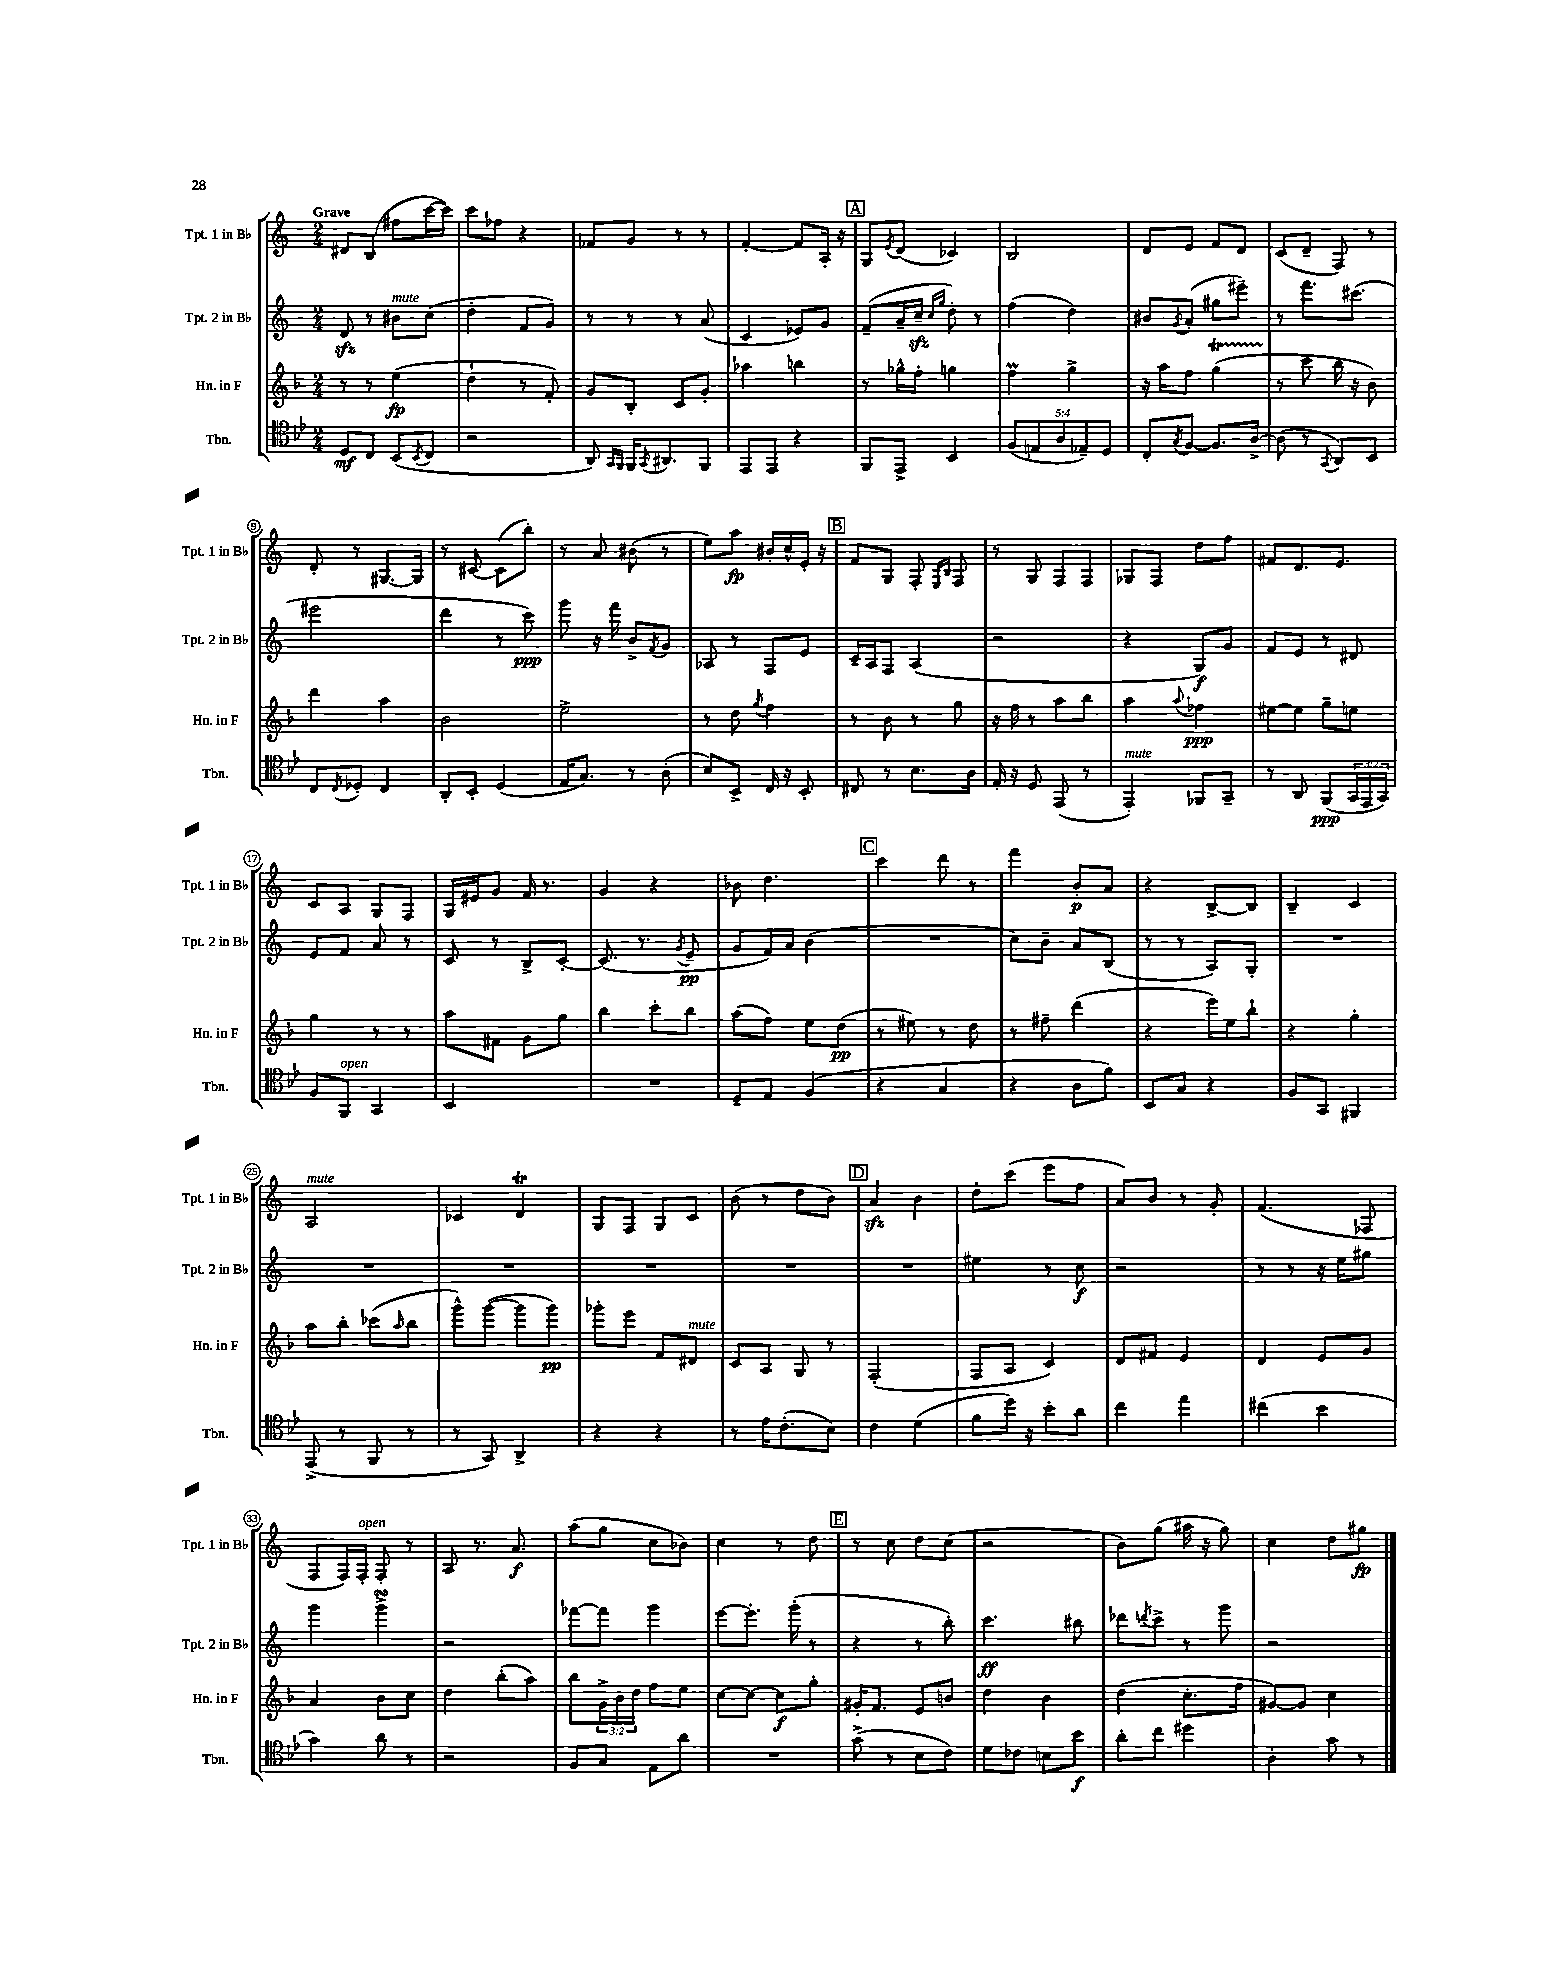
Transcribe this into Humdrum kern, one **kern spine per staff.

**kern	**dynam	**kern	**dynam	**kern	**dynam	**kern	**dynam
*part4	*part4	*part3	*part3	*part2	*part2	*part1	*part1
*staff4	*staff4	*staff3	*staff3	*staff2	*staff2	*staff1	*staff1
*I"Tbn.	*	*I"Hn. in F	*	*I"Tpt. 2 in B♭	*	*I"Tpt. 1 in B♭	*
*I'Tbn.	*	*I'Hn. in F	*	*I'Tpt. 2 in B♭	*	*I'Tpt. 1 in B♭	*
*clefC4	*	*clefG2	*	*clefG2	*	*clefG2	*
*k[b-e-]	*	*k[b-]	*	*k[]	*	*k[]	*
*M2/4	*	*M2/4	*	*M2/4	*	*M2/4	*
=1	=1	=1	=1	=1	=1	=1	=1
!	!	!	!	!	!	!LO:TX:a:B:t=Grave	!
8D/L	mf	8r	.	8dzz/	.	8d#X/L	.
8C/J	.	8r	.	8r	.	(8B/J	.
!	!	!	!	!LO:TX:a:i:t=mute	!	!	!
(8BB-/L	.	(4ee\	fp	8b#X\L	.	8ff#X\L	.
8qBB-/	.	.	.	.	.	.	.
8C/J	.	.	.	(8cc\J	.	[16ccc\L	.
.	.	.	.	.	.	16ccc\JJ])	.
=2	=2	=2	=2	=2	=2	=2	=2
2r	.	4dd`\	.	4dd'\	.	8ccc\L	.
.	.	.	.	.	.	8ff-X\J	.
.	.	8r	.	8f/L	.	4r	.
.	.	8f'/)	.	8g/J)	.	.	.
=3	=3	=3	=3	=3	=3	=3	=3
8AA/)	.	8g/L	.	8r	.	8f-X/L	.
16qqGG/LL	.	.	.	.	.	.	.
16qqFF/JJ	.	.	.	.	.	.	.
16FF/KL	.	8B-'/J	.	8r	.	8g/J	.
8qGG/	.	.	.	.	.	.	.
8.AA#X/	.	.	.	.	.	.	.
.	.	8c/L	.	8r	.	8r	.
8FF/J	.	8g'/J	.	(8a/	.	8r	.
=4	=4	=4	=4	=4	=4	=4	=4
8EE-/L	.	4aa-X\	.	4c/	.	[4f'/	.
8EE-/J	.	.	.	.	.	.	.
4r	.	4bbn\	.	8e-X/L)	.	8f/L]	.
.	.	.	.	8g/J	.	16A'/Jk	.
.	.	.	.	.	.	16r	.
!!LO:REH:place=s1:t=A
=5	=5	=5	=5	=5	=5	=5	=5
8FF/L	.	8r	.	(8f~/L	.	8G/L	.
.	.	.	.	.	.	8qe/	.
8EE-^/J	.	16gg-X^^\LL	.	16a~/L	.	(8d/J	.
.	.	16ff'\JJ	.	16cczz~/JJ	.	.	.
.	.	.	.	16qqcc/LL	.	.	.
.	.	.	.	16qqgg/JJ	.	.	.
4BB-/	.	4ggn\	.	8dd'\)	.	4c-X/)	.
.	.	.	.	8r	.	.	.
=6	=6	=6	=6	=6	=6	=6	=6
(10F/L	.	4ffM\	.	(4ff\	.	2B/	.
10En/	.	.	.	.	.	.	.
10A/	.	.	.	.	.	.	.
.	.	4gg^\	.	4dd\)	.	.	.
10E-X~/)	.	.	.	.	.	.	.
10D/J	.	.	.	.	.	.	.
=7	=7	=7	=7	=7	=7	=7	=7
8C'/L	.	16r	.	8b#X/L	.	8d/L	.
.	.	16aa\KL	.	.	.	.	.
8qG/	.	.	.	8qg/	.	.	.
[8F/J	.	8ff\J	.	(8a'/J	.	8e/J	.
8.F/L]	.	(4ggT\	.	8gg#X\L	.	8f/L	.
.	.	.	.	8eee#X~\J)	.	8d/J	.
[16A^/Jk	.	.	.	.	.	.	.
=8	=8	=8	=8	=8	=8	=8	=8
(8A\]	.	8r	.	8r	.	(8c/L	.
8r	.	8ccc\	.	8.fff\L	.	8d~/J	.
8qGG/	.	.	.	.	.	.	.
8AA/L)	.	16bb-\	.	.	.	8F/)	.
.	.	16r	.	(8.ccc#X\J	.	.	.
8BB-/J	.	8b-\)	.	.	.	8r	.
!!LO:LB:g=z
=9	=9	=9	=9	=9	=9	=9	=9
8C/L	.	4ddd\	.	2eee#X\	.	8d'/	.
8qC/	.	.	.	.	.	.	.
8D-X'/J	.	.	.	.	.	8r	.
4C/	.	4aa\	.	.	.	[8.G#X/L	.
.	.	.	.	.	.	16G#/Jk]	.
=10	=10	=10	=10	=10	=10	=10	=10
8AA'/L	.	2b-\	.	4ddd\	.	8r	.
8BB-'/J	.	.	.	.	.	[8c#X/	.
(4D/	.	.	.	8r	.	(8c#\L]	.
.	.	.	.	8ccc\)	ppp	8bb'\J)	.
=11	=11	=11	=11	=11	=11	=11	=11
16E-/KL	.	2ee^\	.	8ggg\	.	8r	.
8.G/J)	.	.	.	.	.	.	.
.	.	.	.	16r	.	8a/	.
.	.	.	.	16fff\	.	.	.
8r	.	.	.	8b^/L	.	(8b#X\	.
.	.	.	.	8qf/	.	.	.
(8A'\	.	.	.	8g/J	.	8r	.
=12	=12	=12	=12	=12	=12	=12	=12
8B-/L)	.	8r	.	8A-X/	.	8ee\L)	.
8BB-^/J	.	8dd\	.	8r	.	8aa\J	fp
.	.	8qgg/	.	.	.	.	.
16C/	.	4ff\	.	8F/L	.	16b#X'/LL	.
16r	.	.	.	.	.	16cc^^/	.
8BB-'/	.	.	.	8e/J	.	16e'/JJ	.
.	.	.	.	.	.	16r	.
!!LO:REH:place=s1:t=B
=13	=13	=13	=13	=13	=13	=13	=13
8C#X/	.	8r	.	16c~/LL	.	8f/L	.
.	.	.	.	16A/J	.	.	.
8r	.	8b-\	.	8F/J	.	8G/J	.
8.B-\L	.	8r	.	(4A/	.	8F'/	.
.	.	.	.	.	.	16qqE/LL	.
.	.	.	.	.	.	16qqB/JJ	.
.	.	8gg\	.	.	.	8F/	.
16A\Jk	.	.	.	.	.	.	.
=14	=14	=14	=14	=14	=14	=14	=14
16E-'/	.	16r	.	2r	.	8r	.
16r	.	16ff\	.	.	.	.	.
8D/	.	8r	.	.	.	8G/	.
(8EE-/	.	8aa\L	.	.	.	8F/L	.
8r	.	8bb-\J	.	.	.	8F/J	.
=15	=15	=15	=15	=15	=15	=15	=15
!LO:TX:a:i:t=mute	!	!	!	!	!	!	!
4EE-'/)	.	4aa\	.	4r	.	8G-X/L	.
.	.	.	.	.	.	8F/J	.
.	.	8qqaa/	.	.	.	.	.
8FF-X/L	.	4ff-X\	ppp	8G/L)	f	8dd\L	.
8GG~/J	.	.	.	8g/J	.	8ff\J	.
=16	=16	=16	=16	=16	=16	=16	=16
8r	.	[8ee#X\L	.	8f/L	.	8f#X/L	.
8AA/	.	8ee#\J]	.	8e/J	.	8.d/	.
(8FF/L	ppp	8gg~\L	.	8r	.	.	.
.	.	.	.	.	.	8.e/J	.
24GG/L	.	8een\J	.	8d#X/	.	.	.
24EE-/	.	.	.	.	.	.	.
24GG/JJ)	.	.	.	.	.	.	.
!!LO:LB:g=z
=17	=17	=17	=17	=17	=17	=17	=17
8F/L	.	4gg\	.	8e/L	.	8c/L	.
!LO:TX:a:i:t=open	!	!	!	!	!	!	!
8FF/J	.	.	.	8f/J	.	8A/J	.
4GG/	.	8r	.	8a/	.	8G/L	.
.	.	8r	.	8r	.	8F/J	.
=18	=18	=18	=18	=18	=18	=18	=18
2BB-/	.	8aa\L	.	8c/	.	16G/LL	.
.	.	.	.	.	.	16e#X/J	.
.	.	8f#X\J	.	8r	.	8g/J	.
.	.	8g\L	.	8B^/L	.	16f/	.
.	.	.	.	.	.	8.r	.
.	.	8gg\J	.	[8c'/J	.	.	.
=19	=19	=19	=19	=19	=19	=19	=19
2r	.	4bb-\	.	(8.c/]	.	4g/	.
.	.	.	.	8.r	.	.	.
.	.	8ccc'\L	.	.	.	4r	.
.	.	.	.	8qg/	.	.	.
.	.	8bb-\J	.	8e~/	pp	.	.
=20	=20	=20	=20	=20	=20	=20	=20
8D~/L	.	(8aa\L	.	8g/L	.	8b-X\	.
8E-/J	.	8ff\J)	.	16f/L)	.	4.dd\	.
.	.	.	.	16a/JJ	.	.	.
(4F/	.	8ee\L	.	(4b\	.	.	.
.	.	(8dd\J	pp	.	.	.	.
!!LO:REH:place=s1:t=C
=21	=21	=21	=21	=21	=21	=21	=21
4r	.	8r	.	2r	.	4ccc\	.
.	.	8ee#X\)	.	.	.	.	.
4G/	.	8r	.	.	.	8ddd\	.
.	.	8dd\	.	.	.	8r	.
=22	=22	=22	=22	=22	=22	=22	=22
4r	.	8r	.	8cc\L)	.	4fff\	.
.	.	8ff#X~\	.	8b~\J	.	.	.
8A\L	.	(4ddd\	.	8a/L	.	8b'/L	p
8f\J)	.	.	.	(8B/J	.	8a/J	.
=23	=23	=23	=23	=23	=23	=23	=23
8BB-/L	.	4r	.	8r	.	4r	.
8G/J	.	.	.	8r	.	.	.
4r	.	16eee\LL)	.	8A/L)	.	[8B^/L	.
.	.	16ee\J	.	.	.	.	.
.	.	8bb-`\J	.	8G'/J	.	8B/J]	.
=24	=24	=24	=24	=24	=24	=24	=24
8F/L	.	4r	.	2r	.	4B~/	.
8GG/J	.	.	.	.	.	.	.
4FF#X/	.	4gg'\	.	.	.	4c/	.
!!LO:LB:g=z
=25	=25	=25	=25	=25	=25	=25	=25
!	!	!	!	!	!	!LO:TX:a:i:t=mute	!
(8EE-^/	.	8aa\L	.	2r	.	2A/	.
8r	.	8bb-'\J	.	.	.	.	.
8FF/	.	(8ccc-X\L	.	.	.	.	.
.	.	16qqaa/	.	.	.	.	.
8r	.	8bb-\J	.	.	.	.	.
=26	=26	=26	=26	=26	=26	=26	=26
8r	.	8ggg^^\L)	.	2r	.	4c-X/	.
8GG/)	.	([8ggg\J	.	.	.	.	.
4AA^/	.	8ggg\L]	.	.	.	4dT/	.
.	.	8ggg\J)	pp	.	.	.	.
=27	=27	=27	=27	=27	=27	=27	=27
4r	.	8ggg-X'\L	.	2r	.	8G/L	.
.	.	8eee\J	.	.	.	8F/J	.
4r	.	8f/L	.	.	.	8G/L	.
!	!	!LO:TX:a:i:t=mute	!	!	!	!	!
.	.	8d#X/J	.	.	.	8c/J	.
=28	=28	=28	=28	=28	=28	=28	=28
8r	.	8c/L	.	2r	.	(8b\	.
16e-\KL	.	8A/J	.	.	.	8r	.
(8.c'\	.	.	.	.	.	.	.
.	.	8G/	.	.	.	8dd\L	.
8B-\J)	.	8r	.	.	.	8b\J)	.
!!LO:REH:place=s1:t=D
=29	=29	=29	=29	=29	=29	=29	=29
4c\	.	(2F'/	.	2r	.	4azz/	.
(4d\	.	.	.	.	.	4b\	.
=30	=30	=30	=30	=30	=30	=30	=30
8f\L	.	8F/L	.	4ee#X\	.	8dd'\L	.
16dd\Jk)	.	8A/J	.	.	.	(8ccc\J	.
16r	.	.	.	.	.	.	.
8b-'\L	.	4c/)	.	8r	.	8eee\L	.
8a\J	.	.	.	8cc\	f	8ff\J	.
=31	=31	=31	=31	=31	=31	=31	=31
4cc\	.	8d/L	.	2r	.	8a/L)	.
.	.	8f#X/J	.	.	.	8b/J	.
4ee-\	.	4e/	.	.	.	8r	.
.	.	.	.	.	.	8g'/	.
=32	=32	=32	=32	=32	=32	=32	=32
(4cc#X\	.	4d/	.	8r	.	(4.f/	.
.	.	.	.	8r	.	.	.
4b-\	.	8e/L	.	16r	.	.	.
.	.	.	.	16ee\KL	.	.	.
.	.	8g/J	.	8gg#X\J	.	8F-X/	.
!!LO:LB:g=z
=33	=33	=33	=33	=33	=33	=33	=33
4g\)	.	4a/	.	4ggg\	.	8F/L	.
.	.	.	.	.	.	16F/L)	.
!	!	!	!	!	!	!LO:TX:a:i:t=open	!
.	.	.	.	.	.	16F'/JJ	.
8a\	.	8b-\L	.	4gggsSSS^\	.	8F'/	.
8r	.	8cc\J	.	.	.	8r	.
=34	=34	=34	=34	=34	=34	=34	=34
2r	.	4dd\	.	2r	.	8A/	.
.	.	.	.	.	.	8.r	.
.	.	(8bb-'\L	.	.	.	.	.
.	.	.	.	.	.	8.a/	f
.	.	8aa\J)	.	.	.	.	.
=35	=35	=35	=35	=35	=35	=35	=35
8F/L	.	8bb-\L	.	[8fff-X\L	.	(8aa\L	.
8G/J	.	24g^\L	.	8fff-\J]	.	8gg\J	.
.	.	24b-\	.	.	.	.	.
.	.	24dd\JJ	.	.	.	.	.
8E-\L	.	8ff\L	.	4ggg\	.	8cc\L	.
8a\J	.	8ee\J	.	.	.	8b-X\J)	.
=36	=36	=36	=36	=36	=36	=36	=36
2r	.	[8cc\L	.	[8eee\L	.	4cc\	.
.	.	8cc\J_	.	8.eee'\J]	.	.	.
.	.	8cc\L]	f	.	.	8r	.
.	.	.	.	(16ggg'\	.	.	.
.	.	8gg'\J	.	8r	.	8dd\	.
!!LO:REH:place=s1:t=E
=37	=37	=37	=37	=37	=37	=37	=37
(8g^\	.	16g#X'/KL	.	4r	.	8r	.
.	.	8.f/J	.	.	.	.	.
8r	.	.	.	.	.	8cc\	.
8B-\L	.	8e/L	.	8r	.	8dd\L	.
8c\J)	.	8bn/J	.	8bb'\)	.	(8cc\J	.
=38	=38	=38	=38	=38	=38	=38	=38
8d\L	.	4dd\	.	4.ccc\	ff	2r	.
8c-X\J	.	.	.	.	.	.	.
8Bn\L	.	4b-\	.	.	.	.	.
8b-\J	f	.	.	8bb#X\	.	.	.
=39	=39	=39	=39	=39	=39	=39	=39
8a'\L	.	(4dd\	.	8ddd-X\L	.	8b\L)	.
.	.	.	.	8qdddn/	.	.	.
8cc\J	.	.	.	8ccc^\J	.	(8gg\J	.
4dd#X\	.	8.cc'\L	.	8r	.	16aa#X\	.
.	.	.	.	.	.	16r	.
.	.	.	.	8ggg\	.	8gg\)	.
.	.	16ff\Jk	.	.	.	.	.
=40	=40	=40	=40	=40	=40	=40	=40
4A'\	.	[8g#X/L)	.	2r	.	4cc\	.
.	.	8g#/J]	.	.	.	.	.
8g\	.	4cc\	.	.	.	8dd\L	.
8r	.	.	.	.	.	8gg#X\J	fp
==	==	==	==	==	==	==	==
*-	*-	*-	*-	*-	*-	*-	*-
